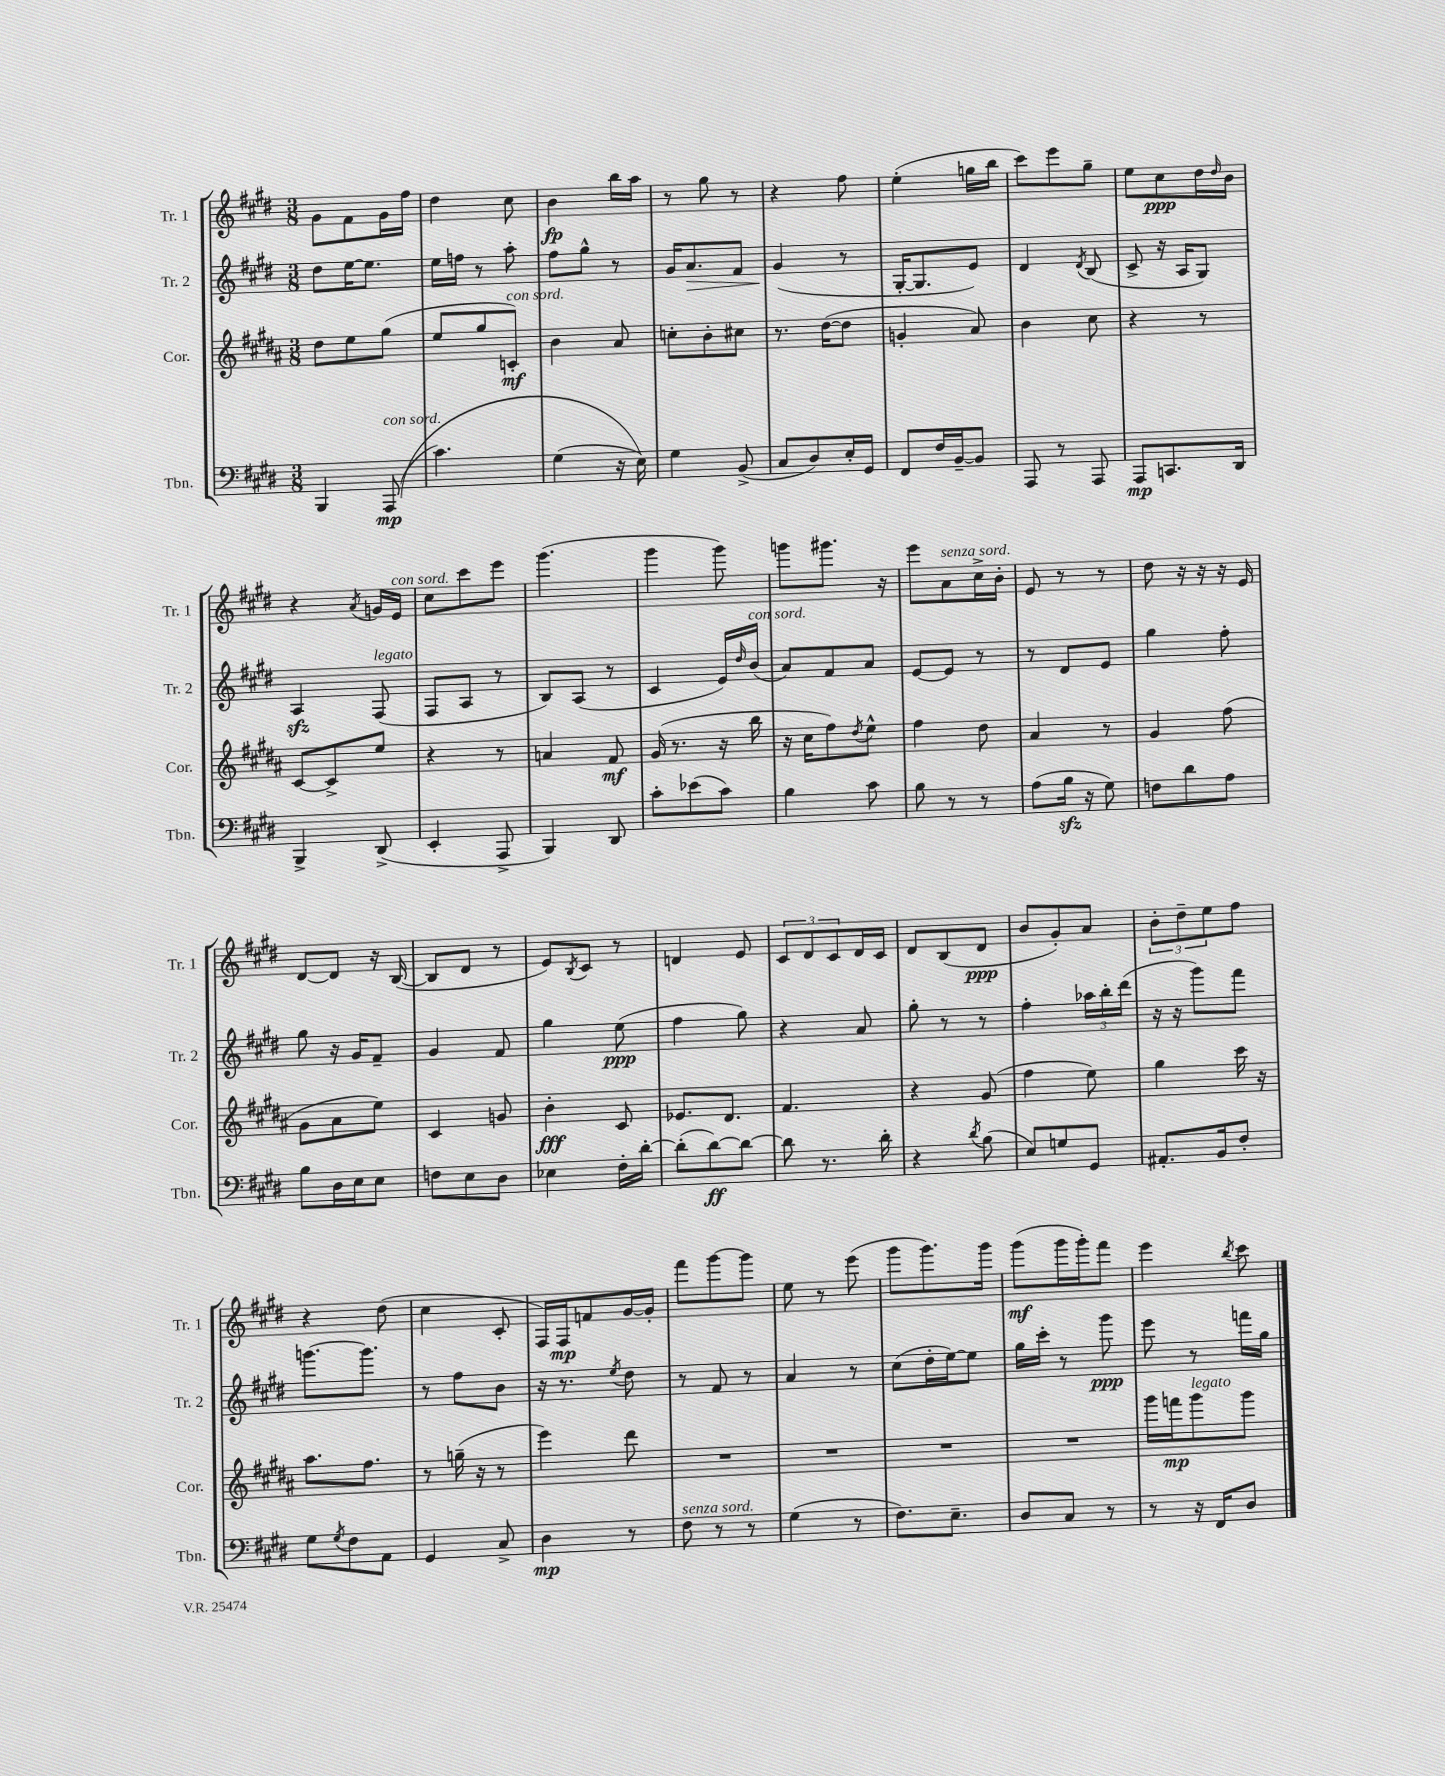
<<
\new StaffGroup <<
\new Staff = "s0" \with { instrumentName = "Tr. 1" shortInstrumentName = "Tr. 1" } {
    \clef treble \key e \major \numericTimeSignature \time 3/8
    gis'8 fis'8 gis'16 fis''16 |
    dis''4 cis''8 |
    b'4\fp b''16 a''16 |
    r8 gis''8 r8 |
    r4 fis''8 |
    e''4-.( g''16 b''16 |
    cis'''8) e'''8 gis''8-- |
    e''8 cis''8\ppp dis''16 \grace { dis''16 } b'16 |
    r4 \acciaccatura { a'8 } g'16 e'16^\markup { \italic "con sord." } |
    cis''8 cis'''8 e'''8 |
    gis'''4.( |
    gis'''4 gis'''8) |
    g'''8 gis'''8. r16 |
    e'''8 a'8^\markup { \italic "senza sord." } cis''16-> b'16-. |
    e'8 r8 r8 |
    dis''8 r16 r16 r16 e'16 |
    dis'8~ dis'8 r16 b16~( |
    b8 dis'8 r8 |
    e'8) \acciaccatura { b8 } cis'8 r8 |
    d'4 e'8 |
    \tuplet 3/2 { cis'8 dis'8 cis'8 } dis'16 cis'16 |
    dis'8 b8( dis'8\ppp |
    b'8 gis'8-.) a'8 |
    \tuplet 3/2 { b'8-. dis''8-- e''8 } fis''8 |
    r4 dis''8( |
    cis''4 cis'8-. |
    fis16) fis16\mp f'8 gis'16~ gis'16-. |
    fis'''8 gis'''8~ gis'''8 |
    e''8 r8 e'''8( |
    gis'''8 gis'''8.) gis'''16 |
    gis'''8\mf( gis'''16 gis'''16-.) fis'''8 |
    e'''4 \acciaccatura { b''8 } cis'''8 \bar "|." |
}
\new Staff = "s1" \with { instrumentName = "Tr. 2" shortInstrumentName = "Tr. 2" } {
    \clef treble \key e \major \numericTimeSignature \time 3/8
    dis''8 e''16~ e''8. |
    e''16 f''16 r8 a''8-. |
    fis''8 gis''8-^ r8 |
    gis'16 a'8.\> fis'8 |
    gis'4\!( r8 |
    gis16~-. gis8. e'8) |
    dis'4 \acciaccatura { dis'8 } b8( |
    cis'8-> r16 a16 gis8) |
    a4\sfz fis8^\markup { \italic "legato" }( |
    fis8 a8 r8 |
    b8) a8( r8 |
    cis'4 e'16) \grace { dis''16 } b'16^\markup { \italic "con sord." }( |
    a'8) fis'8 a'8 |
    e'8~ e'8 r8 |
    r8 dis'8 e'8 |
    gis''4 fis''8-. |
    gis''8 r16 gis'16 fis'8-- |
    gis'4 fis'8 |
    gis''4 e''8\ppp( |
    fis''4 gis''8) |
    r4 a'8 |
    gis''8-. r8 r8 |
    fis''4-. \tuplet 3/2 { aes''16 b''16-. dis'''16( } |
    r16 r16 gis'''8) fis'''8 |
    g'''8.~ g'''8. |
    r8 fis''8 b'8 |
    r16 r8. \acciaccatura { e''8 } dis''8 |
    r8 fis'8 r8 |
    a'4 r8 |
    cis''8( dis''16-. e''16~) e''8 |
    gis''16 cis'''16-. r8 gis'''8\ppp |
    e'''8 r8 f'''16 gis''16 \bar "|." |
}
\new Staff = "s2" \with { instrumentName = "Cor." shortInstrumentName = "Cor." } {
    \clef treble \key b \major \numericTimeSignature \time 3/8
    dis''8 e''8 gis''8( |
    e''8 gis''8 c'8-.\mf^\markup { \italic "con sord." }) |
    b'4 ais'8 |
    c''8-. b'8-. cis''8 |
    r8. dis''16~( dis''8 |
    g'4-. ais'8) |
    b'4 cis''8 |
    r4 r8 |
    cis'8~ cis'8-> e''8 |
    r4 r8 |
    a'4 fis'8\mf |
    gis'16( r8. r16 b''16 |
    r16 cis''16 fis''8) \acciaccatura { dis''8 } e''8-^ |
    fis''4 dis''8 |
    ais'4 r8 |
    gis'4 fis''8( |
    gis'8 ais'8 e''8) |
    cis'4 g'8 |
    b'4-.\fff cis'8 |
    ees'8. dis'8. |
    fis'4. |
    r4 gis'8( |
    fis''4 e''8) |
    gis''4 cis'''16 r16 |
    ais''8. fis''8. |
    r8 g''16--( r16 r8 |
    e'''4) dis'''8 |
    R4. |
    R4. |
    R4. |
    R4. |
    gis'''16 f'''16\mp gis'''8^\markup { \italic "legato" } gis'''8 \bar "|." |
}
\new Staff = "s3" \with { instrumentName = "Tbn." shortInstrumentName = "Tbn." } {
    \clef bass \key e \major \numericTimeSignature \time 3/8
    b,,4 a,,8\mp^\markup { \italic "con sord." }(\( |
    cis'4.) |
    gis4( r16 e16)\) |
    gis4 b,8->( |
    cis8 dis8) e16-. gis,16 |
    fis,8 fis16 b,16~-- b,8 |
    a,,8 r8 a,,8 |
    a,,8\mp c,8. dis,16 |
    b,,4-> dis,8->( |
    e,4-. a,,8-> |
    b,,4) dis,8 |
    cis'8-. ees'8( cis'8) |
    b4 cis'8 |
    b8 r8 r8 |
    a8( b16\sfz r16 gis8) |
    f8 dis'8 a8 |
    b8 dis16 e16 e8 |
    f8 e8 dis8 |
    ees4 fis16-. dis'16~-. |
    dis'8-.( dis'8~\ff) dis'8~ |
    dis'8 r8. dis'16-. |
    r4 \acciaccatura { dis'8 } b8( |
    e8) g8 gis,8 |
    ais,8.-. b,16 fis8-. |
    gis8 \acciaccatura { gis8 } fis8 a,8 |
    gis,4 cis8-> |
    dis4\mp r8 |
    fis8^\markup { \italic "senza sord." } r8 r8 |
    gis4( r8 |
    fis8.) e8.-- |
    dis8 cis8 r8 |
    r8 r16 fis,16 dis8 \bar "|." |
}
>>
>>
\layout { \context { \Score \remove "Bar_number_engraver" } }
